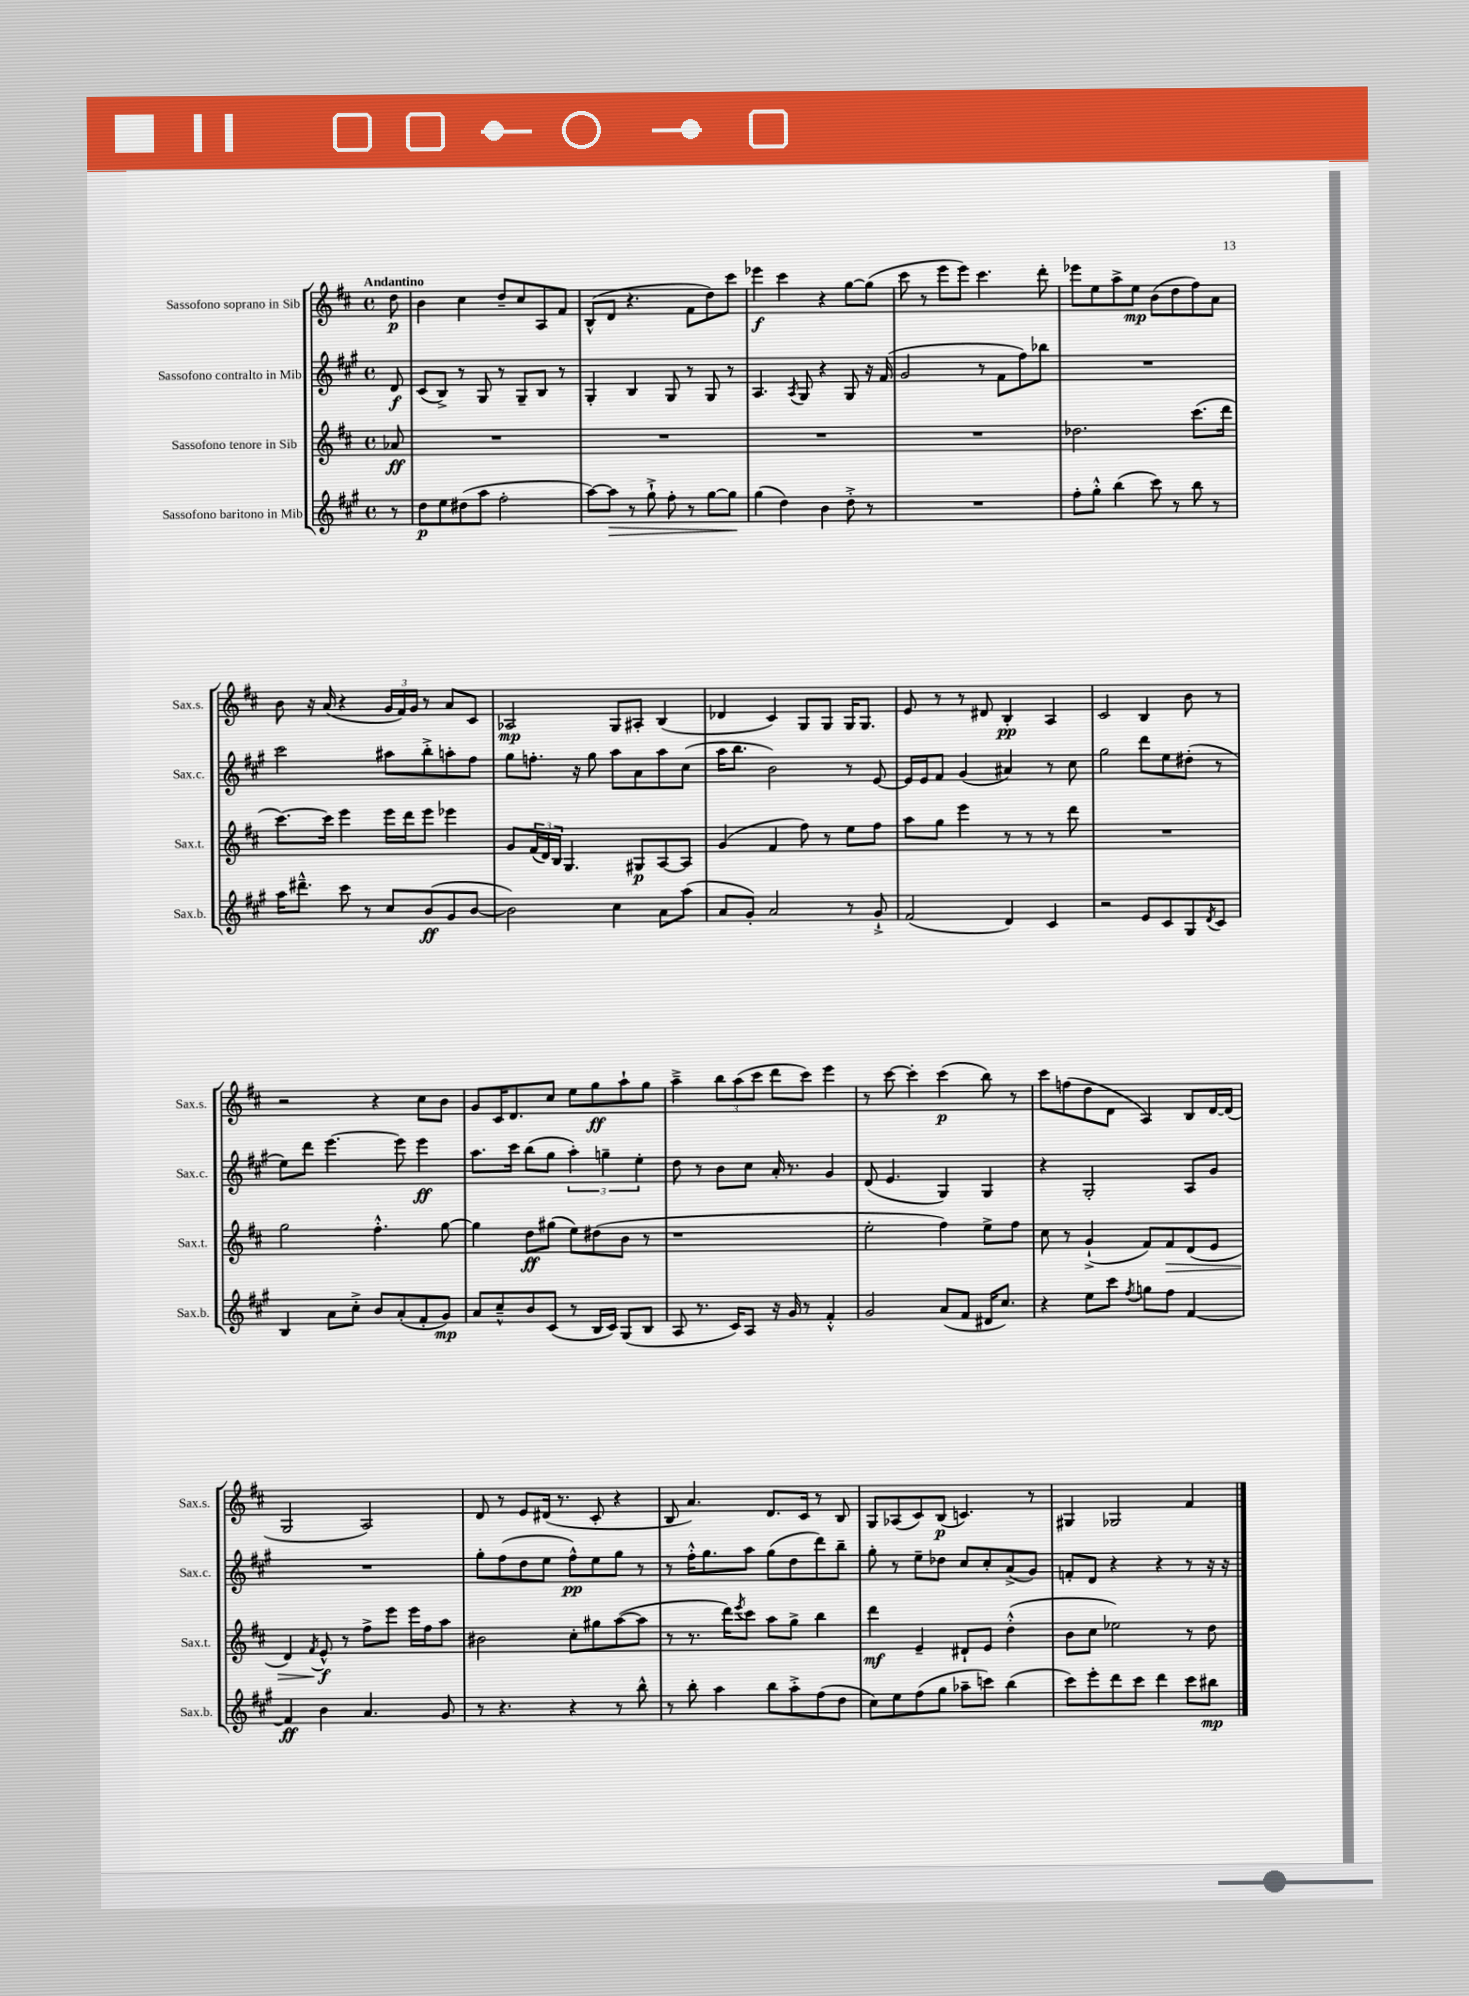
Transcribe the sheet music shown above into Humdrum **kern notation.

**kern	**kern	**kern	**kern
*staff4	*staff3	*staff2	*staff1
*clefG2	*clefG2	*clefG2	*clefG2
*k[f#c#g#]	*k[f#c#]	*k[f#c#g#]	*k[f#c#]
*M4/4	*M4/4	*M4/4	*M4/4
*met(c)	*met(c)	*met(c)	*met(c)
8r	8a-	8d	8dd
=	=	=	=
8dd	1r	(8c#	4b
8ee	.	8B^)	.
(8dd#	.	8r	4cc#
8aa	.	8G#	.
2ff#'	.	8r	8dd~
.	.	8G#~	8cc#
.	.	8B	8A
.	.	8r	8f#
=	=	=	=
[8aa)	1r	4G#'	(8B^^
8aa]	.	.	8d
8r	.	4B	4.r
8gg#`^	.	.	.
8ff#'	.	8G#	.
8r	.	8r	8f#
[8gg#	.	8G#	8dd)
8gg#]	.	8r	8ccc#
=	=	=	=
(4gg#	1r	4.A	4eee-
4dd)	.	.	4ccc#
.	.	8qA	.
.	.	8G#	.
4b	.	4r	4r
8dd'^	.	8G#	[8gg
8r	.	16r	(8gg]
.	.	(16f#	.
=	=	=	=
1r	1r	2g#	8ccc#
.	.	.	8r
.	.	.	8eee
.	.	.	8eee)
.	.	8r	4.ccc#
.	.	8f#	.
.	.	8ff#)	.
.	.	8bb-	8ddd'
=	=	=	=
8ff#'	2.dd-	1r	8eee-
8gg#'^^	.	.	8ee
(4bb	.	.	8aa^
.	.	.	8ee
8ccc#)	.	.	(8b
8r	.	.	8dd
8bb	(8.ccc#	.	8ff#)
8r	.	.	8a
.	16ddd	.	.
=	=	=	=
16aa	[8.ccc#)	2ccc#	8b
8.ddd#~^^	.	.	.
.	.	.	16r
.	16ccc#]	.	(16a
8ccc#	4eee	.	4r
8r	.	.	.
8cc#	16eee	8aa#	24g
.	.	.	24f#)
.	16ddd	.	.
.	.	.	24g
(8b	8eee	8bb'^	8r
8g#	4eee-	8aa'	8a
[8b	.	8ff#	8c#
=	=	=	=
2b])	8g	8gg#	2A-
.	(24f#	8.ff'	.
.	24d)	.	.
.	24B	.	.
.	4.G	.	.
.	.	16r	.
.	.	8gg#	.
4cc#	.	8aa	8G
.	8G#	8a	8A#'
8a	[8A	8aa	(4B
(8aa	8A]	(8cc#	.
=	=	=	=
8a	(4g	16aa	4d-
.	.	8.bb	.
8g#')	.	.	.
2a	4f#	2b)	4c#)
.	8ff#)	.	8G
.	8r	.	8G
8r	8ee	8r	16G
.	.	.	8.G
8g#`^	8ff#	[8e	.
=	=	=	=
(2f#	8aa	16e]	8e
.	.	16e	.
.	8gg	8f#	8r
.	4eee	(4g#	8r
.	.	.	8d#
4d)	8r	4a#)	4B'
.	8r	.	.
4c#	8r	8r	4A
.	8ddd	8cc#	.
=	=	=	=
2r	1r	2gg#	2c#
8e	.	8ddd	4B
8c#	.	8ee	.
8G#	.	(8dd#'	8b
8qd	.	.	.
8c#	.	8r	8r
=	=	=	=
4B	2gg	8ee)	2r
.	.	8ddd	.
8a	.	[4.eee	.
8cc#'^	.	.	.
8b	4.ff#'^^	.	4r
(8a'	.	8eee]	.
8f#'	.	4eee	8cc#
8g#)	[8gg	.	8b
=	=	=	=
8a	4gg]	8.aa	8g
8cc#~^^	.	.	16c#
.	.	16ccc#	8.d
8b	8dd	(8bb	.
(8c#	(8gg#	8gg#	8cc#
8r	8ee)	6aa')	8ee
16B	(8dd#	.	8gg
.	.	6gg~	.
16c#)	.	.	.
(8G#	8b	.	8aa`
.	.	6ee'	.
8B	8r	.	8gg
=	=	=	=
8A	1r	8dd	4aa~^
8.r	.	8r	.
.	.	8b	12bb
16c#)	.	.	.
.	.	.	(12aa
8A	.	8cc#	.
.	.	.	12ccc#
16r	.	16a'	8ddd
16g#	.	8.r	.
8r	.	.	8ccc#)
4f#'^^	.	4g#	4eee
=	=	=	=
2g#	2ee'	(8d	8r
.	.	4.e	[8ccc#
.	.	.	4ccc#']
(8a	4ff#)	4G#)	(4ccc#
8f#	.	.	.
16d#	8ee^	4G#	8bb)
8.cc#)	.	.	.
.	8ff#	.	8r
=	=	=	=
4r	8cc#	4r	8ccc#
.	8r	.	(8ff
8ee	(4g`^	2G#'	8dd
8ccc#	.	.	8d
8qff#	.	.	.
8gg	8f#)	.	4A)
8ff#	8f#	.	.
[4f#	(8d	8A	8B
.	8e	8g#	[16d
.	.	.	(16d]
=	=	=	=
4f#]	4d)	1r	2G
.	8qf#	.	.
4b	8e^^	.	.
.	8r	.	.
4.a	8ff#^	.	2A)
.	8eee	.	.
.	16eee	.	.
.	16ff#	.	.
8g#	8aa	.	.
=	=	=	=
8r	2b#	8gg#'	8d
4.r	.	(8ff#	8r
.	.	8dd	8e
.	.	8ee	(16d#
.	.	.	8.r
4r	8cc#'	8ff#^^)	.
.	8gg#	8ee	8c#'
8r	([8aa	8gg#	4r
8bb^^	8aa]	8r	.
=	=	=	=
8r	8r	8r	8B
8bb'	8.r	16ff#'^^	4.a)
.	.	8.gg#	.
4aa	.	.	.
.	16ddd)	.	.
.	8qeee	.	.
.	8ccc#	8aa	.
8bb	8aa	(8gg#	8.d
8aa'^	8gg^	8dd	.
.	.	.	16c#
(8ff#	4bb	8ddd)	8r
8dd	.	8bb~	8B
=	=	=	=
8cc#)	4ddd	8gg#'	8G
8ee	.	8r	(8A-
(8ff#	4e~	8ee~	8c#)
8gg#	.	8dd-	(8B
8aa-~	8d#`	8cc#	4.c)
8ccc)	8e	8cc#'	.
(4bb	(4dd'^^	(8a^	.
.	.	8g#)	8r
=	=	=	=
8ccc#)	8b	8f'	4G#
8eee'	8cc#	8d	.
8ddd	2ee-)	4r	2G-
8ccc#	.	.	.
4ddd	.	4r	.
8ccc#	8r	8r	4f#
8bb#	8dd	16r	.
.	.	16r	.
==	==	==	==
*-	*-	*-	*-
